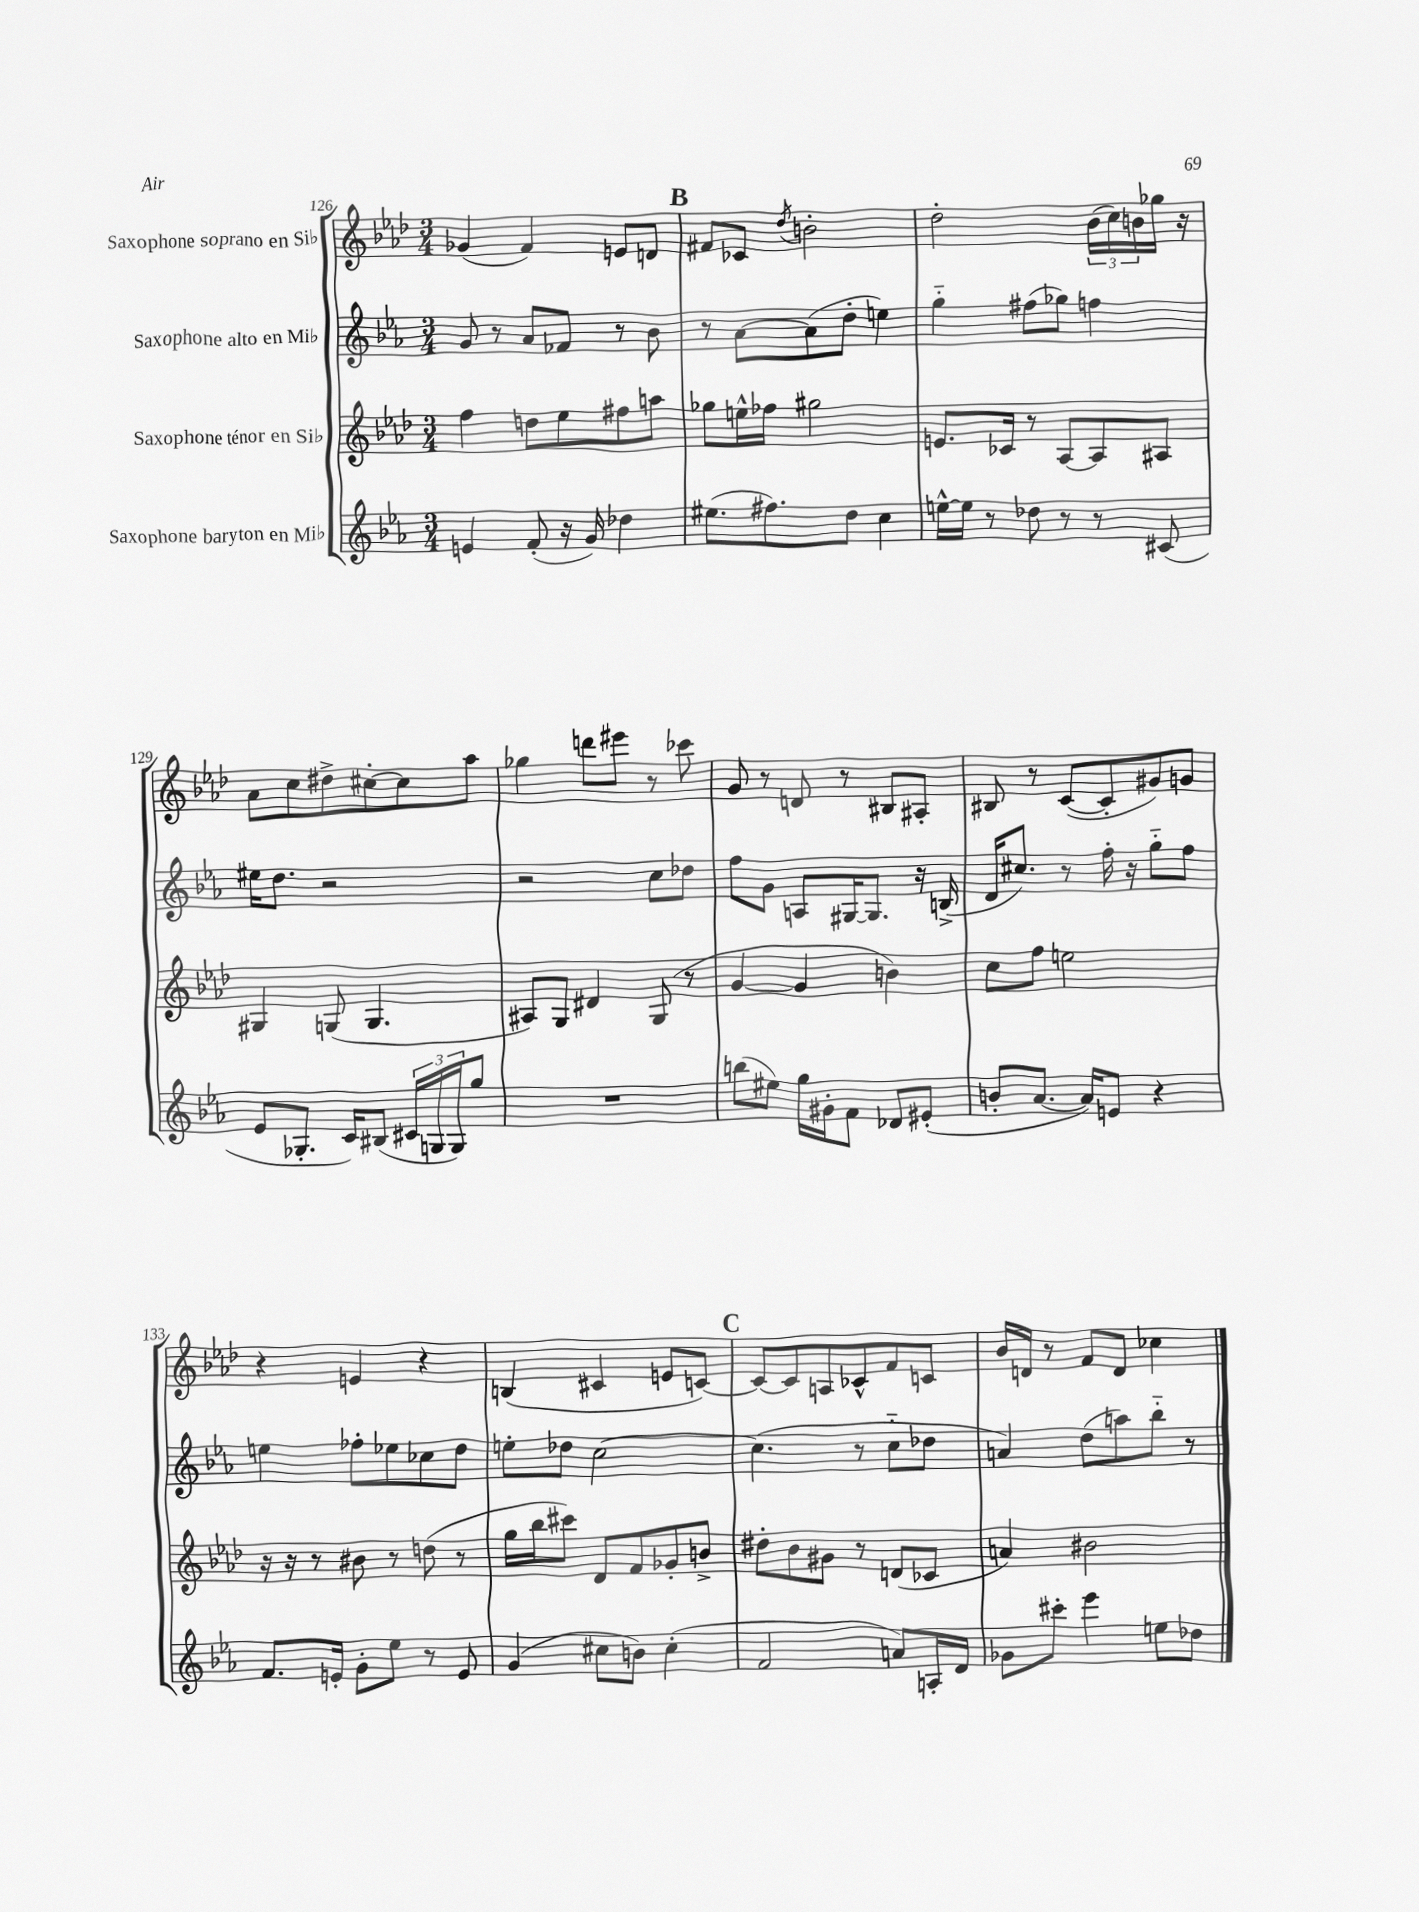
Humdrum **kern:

**kern	**kern	**kern	**kern
*staff4	*staff3	*staff2	*staff1
*clefG2	*clefG2	*clefG2	*clefG2
*k[b-e-a-]	*k[b-e-a-d-]	*k[b-e-a-]	*k[b-e-a-d-]
*M3/4	*M3/4	*M3/4	*M3/4
4e/	4ff\	8g/	(4g-/
.	.	8r	.
(8f'/	8dd\L	8a-/L	4f/)
16r	8ee-\	8f-/J	.
16g/)	.	.	.
4dd-\	8ff#\	8r	8e/L
.	8aa\J	8b-\	8d/J
=	=	=	=
(8.ee#\L	8gg-\L	8r	8f#/L
.	16ee^^\L	[8a-\L	8c-/J
8.ff#\)	16ff-\JJ	.	.
.	.	.	8qdd-/
.	2gg#\	(8a-\]	2b'\
8dd\J	.	8dd'\J	.
4cc\	.	4ee\)	.
=	=	=	=
[16ee^^\LL	8.e/L	4gg'~\	2dd-'\
16ee\]JJ	.	.	.
8r	.	.	.
.	16c-/Jk	.	.
8dd-\	8r	(8ff#\L	.
8r	[8A-/L	8gg-\J)	.
8r	8A-/]	4ff\	(24b-\LL
.	.	.	24cc\)
.	.	.	24b\
(8c#/	8A#/J	.	16gg-\JJ
.	.	.	16r
=	=	=	=
8e-/L	4G#/	16ee#\LK	8a-\L
.	.	8.dd\J	.
8.G-'/J	.	.	8cc\
.	(8G/	2r	8dd#^\
16c/LK)	.	.	.
(8B#/J	4.G/	.	[8cc#'\
24c#/LL	.	.	8cc#\]
24G/	.	.	.
24G/J)	.	.	.
8gg/J	.	.	8aa-\J
=	=	=	=
2.r	8A#/L)	2r	4gg-\
.	8G/J	.	.
.	4d#/	.	8ddd\L
.	.	.	8eee#\J
.	(8G/	8cc\L	8r
.	8r	8dd-\J	8ccc-\
=	=	=	=
(8bb\L	[4g/	8ff\L	8g/
8ee#\J)	.	8g\J	8r
16gg\LL	4g/]	8A/L	8d/
16g#'\J	.	.	.
8f\J	.	[16G#/K	8r
.	.	8.G#/]J	.
8d-/L	4b\)	.	8B#/L
(8e#'/J	.	16r	8A#'/J
.	.	(16B^/	.
=	=	=	=
8b'/L	8cc\L	16d/LK	8B#/
.	.	8.cc#/J)	.
[8.a-/J	8ff\J	.	8r
.	2ee\	8r	([8c/L
16a-/]LK)	.	.	.
8e/J	.	16ff'\	8c'/]
.	.	16r	.
4r	.	8gg'~\L	8g#/)
.	.	8ff\J	8g/J
=	=	=	=
8.f/L	16r	4ee\	4r
.	16r	.	.
.	8r	.	.
16e'/Jk	.	.	.
8g'\L	8b#\	8ff-'\L	4e/
8ee-\J	8r	8ee-\	.
8r	(8dd\	8cc-\	4r
8e/	8r	8dd\J	.
=	=	=	=
(4g/	16gg\LL	8ee'\L	(4B/
.	16bb-\J	.	.
.	8ccc#\J)	8dd-\J	.
8cc#\L	8d-/L	[2cc\	4c#/
8b\J)	8f/	.	.
(4cc#'\	8g-'/	.	8e/L
.	8b^/J	.	[8c/J)
=	=	=	=
2f/	8dd#'\L	(4.cc\]	8c/_L
.	8b-\	.	8c/]
.	8g#\J	.	8A/
.	8r	8r	8c-^^/
8a/L)	(8d/L	8cc'~\L	8f/
16A'/L	8c-/J	8dd-\J	8c/J
16d/JJ	.	.	.
=	=	=	=
8g-\L	4a/)	4a/)	16b-/LL
.	.	.	16d/JJ
8ccc#'\J	.	.	8r
4eee-\	2b#\	(8dd\L	8f/L
.	.	8aa\)	8d/J
8ee\L	.	8bb-'~\J	4cc-\
8dd-\J	.	8r	.
==	==	==	==
*-	*-	*-	*-
